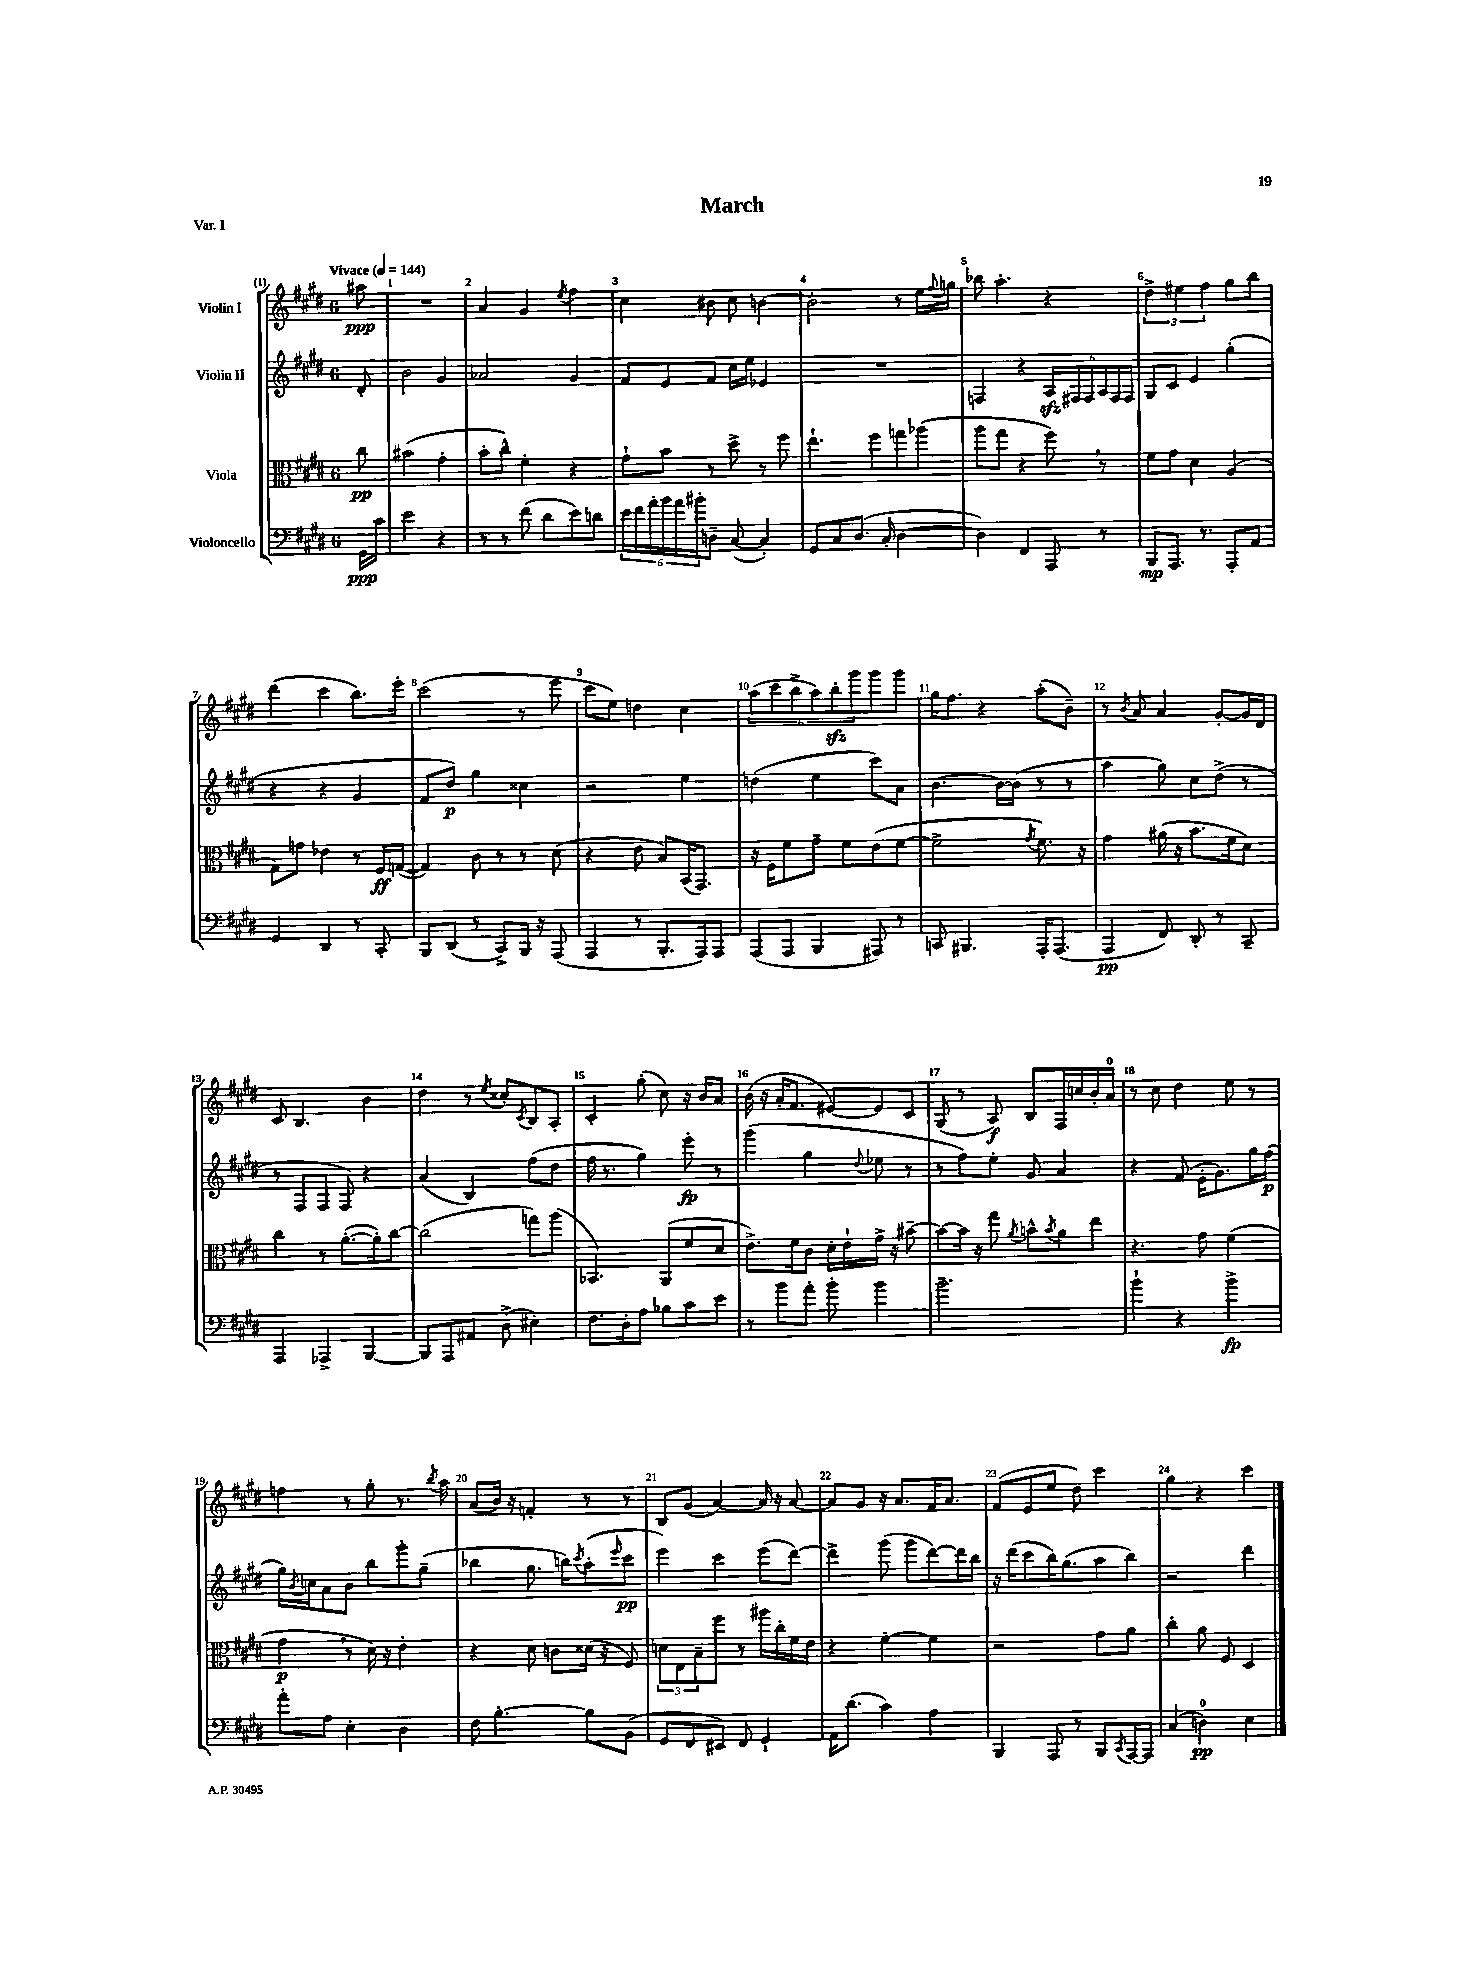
\header { title = "March" piece = "Var. I" }
<<
\new StaffGroup <<
\new Staff = "s0" \with { instrumentName = "Violin I" } {
    \clef treble \key e \major \once \override Staff.TimeSignature.style = #'single-digit \time 6/8 \partial 8 \tempo "Vivace" 4 = 144
    ais''8\ppp |
    R2. |
    a'4 gis'4 \acciaccatura { e''8 } fis''4 |
    cis''4 bis'8 cis''8 b'4~ |
    b'2-. r8 e''16 \appoggiatura { fis''8 } g''16 |
    bes''8 a''4.-. r4 |
    \tuplet 3/2 { dis''4-> eis''4 fis''4 } gis''8 b''8 |
    dis'''4( cis'''4 b''8.) e'''16-. |
    cis'''2( r8 e'''8 |
    cis'''8 e''8) d''4 cis''4 |
    \tuplet 6/4 { a''8( cis'''8 b''8-> a''8) b''8-.\sfz gis'''8 } gis'''8 gis'''8 |
    gis''16 fis''8. r4 a''8-.( b'8--) |
    r8 \acciaccatura { b'8 } a'8 a'4 gis'8~-. gis'16 dis'16 |
    cis'8 b4. b'4 |
    dis''4 r8 \acciaccatura { e''8 } cisis''8-. \acciaccatura { cis'8 } b8 a8-. |
    cis'4-. gis''8-.( cis''8) r16 b'16 a'8 |
    b'16( r16 a'16-. fis'8. eis'8~) eis'8 cis'8 |
    gis8( r8 a8\f) b8 fis16 c''16 b'16-. a'16-0 |
    r8 cis''8 dis''4 e''8 r8 |
    f''4 r8 gis''8-. r8. \acciaccatura { b''8 } a''16 |
    a'8( b'16) r16 f'4-. r8 r8 |
    b8 gis'8( a'4~) a'16 r16 a'8~ |
    a'8 gis'8 r16 a'8. fis'16 a'8. |
    fis'8( e'8 e''8 dis''8) cis'''4 |
    gis''4 r4 cis'''4 \bar "|." |
}
\new Staff = "s1" \with { instrumentName = "Violin II" } {
    \clef treble \key e \major \once \override Staff.TimeSignature.style = #'single-digit \time 6/8 \partial 8
    dis'8-. |
    b'2 gis'4 |
    aes'2 gis'4 |
    fis'8 e'8 fis'8 cis''16 e''16 ees'4 |
    R2. |
    f4 r4 \tuplet 6/4 { a16\sfz fis16 fis16 a16 fis16 fis16 } |
    gis8 cis'8 e'4 gis''4-.( |
    r4 r4 gis'4 |
    fis'8 dis''8\p) gis''4 cisis''4 |
    r2 e''4 |
    d''4( e''4 cis'''8) a'8 |
    b'4.~ b'16~ b'16( r8 r8 |
    a''4 gis''8) cis''8 dis''8->( r8 |
    r8 fis8 fis8 fis8) r4 |
    a'4( b4) fis''8( dis''8 |
    fis''16 r8. gis''4) e'''8-.\fp r8 |
    gis'''4( gis''4 \appoggiatura { dis''8 } ees''8 r8 |
    r8 fis''8) e''8-. gis'8 a'4 |
    r4 fis'8( e'16-. gis'8.) gis''16 fis''16\p( |
    gis''16) \acciaccatura { b'8 } c''16 a'8 b'8 b''8 gis'''8-. gis''8--( |
    bes''4 gis''8. b''16) \acciaccatura { cis'''8 } a''8-.( \grace { e'''16 } cis'''8\pp |
    e'''4) cis'''4 e'''8( dis'''8~) |
    dis'''4-> gis'''8( gis'''8 dis'''8~) dis'''16 b''16 |
    r16 dis'''16( cis'''8 b''16) gis''8.( a''8 b''8) |
    r2 dis'''4 \bar "|." |
}
\new Staff = "s2" \with { instrumentName = "Viola" } {
    \clef alto \key e \major \once \override Staff.TimeSignature.style = #'single-digit \time 6/8 \partial 8
    cis''8\pp |
    bis'2( gis'4-. |
    b'8-. cis''8-^) fis'4-. r4 |
    gis'8-! b'8 r8 dis''8-> r8 fis''8 |
    e''4.-! fis''8 g''8 aes''8( |
    a''8 gis''8 r4 fis''8) \breathe r8 |
    fis'8 gis'8 dis'4 a4( |
    gis8) g'8 ees'4 r8 fis16\ff g16~( |
    g4) cis'8 r8 r8 dis'8( |
    r4 e'8 b8) b,16( gis,8.) |
    r16 fis16 fis'8 gis'8-- fis'8 e'8( fis'8~ |
    fis'2-> \acciaccatura { gis'8 } fis'8.) r16 |
    gis'4 ais'16( r16 b'8. fis'16 dis'8) |
    cis''4 r8 a'8.~-.( a'16-.) cis''8~ |
    cis''2( g''8) a''8( |
    bes,4.) a,8( fis'8 dis'8 |
    e'8.->) fis'16 cis'8 dis'16-. e'16-! gis'16-> r16 bis'8~-- |
    bis'8~ bis'16 r16 gis''8 \acciaccatura { a'8 } b'8-^ \acciaccatura { b'8 } a'8 e''8 |
    r4. gis'8 fis'4( |
    gis'4\p \breathe r8 dis'16) r16 e'4-. |
    r4 dis'8 c'8 disis'16( r16 fis8) |
    \tuplet 3/2 { d'8 e8 b8-- } fis''8 r8 ais''16 cis''16-. fis'16 e'16 |
    r4 fis'4~-. fis'4 |
    r2 gis'8 a'8 |
    cis''4-. a'8 fis8 dis4 \bar "|." |
}
\new Staff = "s3" \with { instrumentName = "Violoncello" } {
    \clef bass \key e \major \once \override Staff.TimeSignature.style = #'single-digit \time 6/8 \partial 8
    gis,16\ppp cis'16 |
    e'2 r4 |
    r8 r8 fis'8( dis'8 e'8) d'8 |
    \tuplet 6/4 { e'16 fis'16 a'16-. b'16 a'16 bis'16-. } d8-- cis8~( cis4-.) |
    gis,8 cis8 dis8.( cis16-. dis4~ |
    dis4) fis,4 a,,8 r8 |
    b,,8\mp a,,8. r8. a,,8-. a,8 |
    gis,4 dis,4 r8 cis,8-. |
    b,,8 dis,8( r8 cis,8->) b,,16 r16 a,,8( |
    a,,4 r8 b,,8.-. a,,16) a,,8 |
    a,,8( a,,8 b,,4 ais,,8) r8 |
    c,8 bis,,4. a,,16-. a,,8.( |
    a,,4\pp fis,8) dis,8-. r8 cis,8-- |
    a,,4 aes,,4-> b,,4~ |
    b,,8 a,,8 ais,8 dis8->( eis4-.) |
    fis8. dis16-. a8 bes8 cis'8 e'8 |
    r8 b'8 a'8-. b'8-. b'4 |
    b'2.-- |
    b'4-! r4 b'4->\fp |
    a'8-. a8 e4-. dis4 |
    fis8 b4.~-. b8 b,8( |
    gis,8 fis,8 eis,8) fis,8 gis,4-! |
    a,16 dis'8.( cis'4) a4 |
    b,,4 a,,8 r8 b,,8 \acciaccatura { cis,8 } a,,16~ a,,16 |
    cis4( d4-0\pp) e4 \bar "|." |
}
>>
>>
\layout { \context { \Score \override BarNumber.break-visibility = ##(#f #t #t) barNumberVisibility = #all-bar-numbers-visible } }
